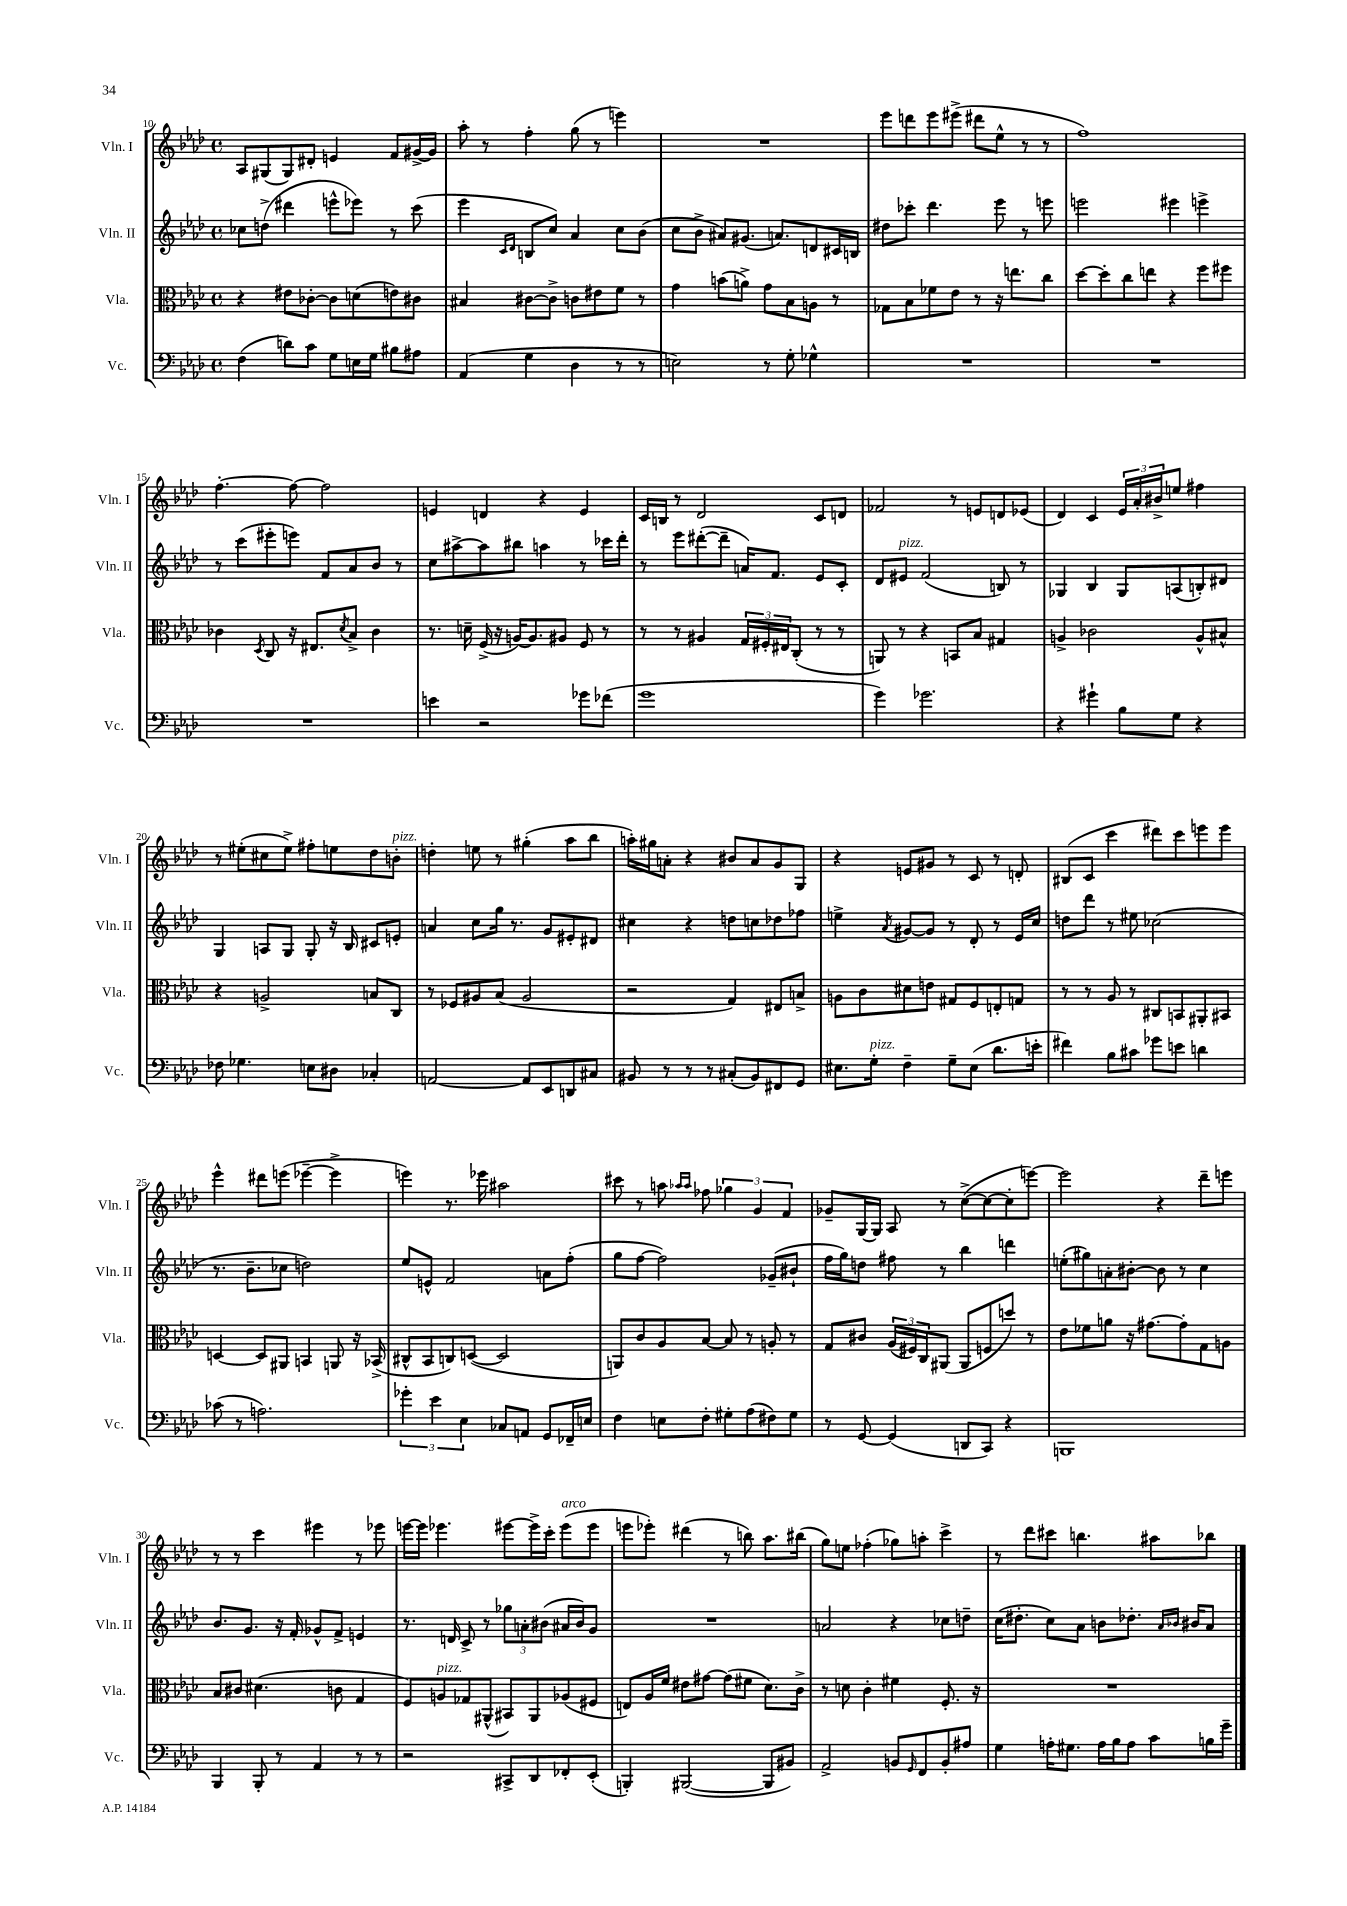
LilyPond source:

<<
\new StaffGroup <<
\new Staff = "s0" \with { instrumentName = "Vln. I" shortInstrumentName = "Vln. I" } {
    \clef treble \key aes \major \defaultTimeSignature \time 4/4
    aes8 gis8( gis8) dis'8-. e'4 f'8 gis'16~-> gis'16 |
    aes''8-. r8 f''4-. g''8( r8 e'''4) |
    R1 |
    ees'''8 d'''8 ees'''8 eis'''8->( dis'''8 ees''8-^ r8 r8 |
    f''1) |
    f''4.~-. f''8~ f''2 |
    e'4 d'4 r4 e'4 |
    c'16 b16 r8 des'2 c'8 d'8 |
    fes'2 r8 e'8 d'8 ees'8( |
    des'4) c'4 \tuplet 3/2 { ees'16 aes'16-. bis'16-> } e''8 fis''4 |
    r8 eis''8-.( cis''8 eis''8->) fis''8-. e''8 des''8 b'8-.^\markup { \italic "pizz." } |
    d''4-. e''8 r8 gis''4-.( aes''8 bes''8 |
    a''16-.) gis''16 a'8-. r4 bis'8 a'8 g'8 g8 |
    r4 e'8 gis'8 r8 c'8 r8 d'8-. |
    bis8( c'8 c'''4 dis'''8) c'''8 e'''8 e'''8 |
    ees'''4-^ dis'''8 e'''8( ees'''4~-- ees'''4-> |
    e'''4) r8. ees'''16 ais''2 |
    cis'''8 r8 a''8 \grace { aes''16 aes''16 } fes''8 \tuplet 3/2 { ges''4 g'4 f'4 } |
    ges'8-- g16~ g16 aes8 r8 c''8~->( c''8~ c''8-. e'''8~) |
    e'''2 r4 des'''8-- e'''8 |
    r8 r8 c'''4 eis'''4 r8 ees'''8 |
    e'''16~ e'''16 ees'''4. eis'''8~ eis'''16-> c'''16-. eis'''8^\markup { \italic "arco" }( eis'''8 |
    e'''8 ees'''8-.) dis'''4( r8 b''8) aes''8. bis''16( |
    g''8) e''8 fes''4-.( ges''8) a''8-. c'''4-> |
    r8 des'''8 cis'''8 b''4. ais''8 bes''8 \bar "|." |
}
\new Staff = "s1" \with { instrumentName = "Vln. II" shortInstrumentName = "Vln. II" } {
    \clef treble \key aes \major \defaultTimeSignature \time 4/4
    ces''8 d''8->( dis'''4 e'''8-^ ees'''8) r8 c'''8( |
    ees'''4 \grace { c'16 des'16 } b8 c''8) aes'4 c''8 bes'8( |
    c''8 bes'8-> ais'8) gis'8.( a'8.) d'8 cis'16 b16 |
    dis''8 ces'''8-. des'''4. ees'''8 r8 e'''8 |
    e'''2 eis'''4 e'''4-> |
    r8 c'''8( eis'''8-. e'''8) f'8 aes'8 bes'8 r8 |
    c''8 ais''8~-> ais''8 bis''8 a''4 r8 ces'''16 des'''16-. |
    r8 ees'''8 dis'''8~-.( dis'''8-- a'16) f'8. ees'8 c'8-. |
    des'8 eis'8^\markup { \italic "pizz." } f'2( b8) r8 |
    ges4 bes4 ges8 a8( b8-.) dis'8 |
    g4 a8 g8 g8-. r16 bes16 cis'8 e'8-. |
    a'4 c''8 g''16 r8. g'8 eis'8-. dis'8 |
    cis''4 r4 d''8 c''8 des''8 fes''8 |
    e''4-> \acciaccatura { aes'8 } gis'8~ gis'8 r8 des'8-. r8 ees'16 c''16 |
    d''8 des'''8 r8 eis''8 ces''2( |
    r8. bes'8.-- ces''8 d''2) |
    ees''8 e'8-^ f'2 a'8 f''8-.( |
    g''8 f''8~ f''2) ges'8--( bis'8-! |
    f''16 g''16) d''8 fis''8 r8 bes''4 d'''4 |
    e''8-.( gis''8) a'8-. bis'8~-. bis'8 r8 c''4 |
    bes'8. g'8. r16 f'16-. ges'8-^ f'8-> e'4 |
    r8. d'16 c'8-> r8 \tuplet 3/2 { ges''8 a'8-. bis'8( } ais'16 bis'16) g'8 |
    R1 |
    a'2 r4 ces''8 d''8-- |
    c''16( dis''8.-. c''8) aes'8 b'8 des''8.-. \grace { aes'16 bes'16 } bis'16 aes'8 \bar "|." |
}
\new Staff = "s2" \with { instrumentName = "Vla." shortInstrumentName = "Vla." } {
    \clef alto \key aes \major \defaultTimeSignature \time 4/4
    r4 eis'8 ces'8~-. ces'8 d'8( e'8) cis'8 |
    bis4 cis'8~ cis'8-> c'8 eis'8 f'8 r8 |
    g'4 b'8( a'8->) g'8 bes8 a8 r8 |
    ges8 bes8 fes'8 ees'8 r8 r16 e''8. c''8 |
    des''8~ des''8-. c''8 e''8 r4 f''8 fis''8 |
    ces'4 \acciaccatura { des8 } c8 r16 eis8. \acciaccatura { des'8 } bes8-> ces'4 |
    r8. d'16-- f16->( r16 a16~) a8. ais8 f8 r8 |
    r8 r8 ais4 \tuplet 3/2 { g16 fis16-. eis16 } c8-.( r8 r8 |
    a,8) r8 r4 b,8 bes8 gis4 |
    a4-> ces'2 a8-^ bis8-^ |
    r4 a2-> b8 c8 |
    r8 fes8 ais8 bes8( ais2 |
    r2 g4) eis8 b8-> |
    a8 c'8 dis'8 e'8 gis8 f8 e8-. g8 |
    r8 r8 aes8 r8 cis8 b,8 ais,8-. bis,8 |
    d4~ d8 ais,8 b,4 a,8 r16 bes,16->( |
    cis8-^ bes,8 c8) d8~( d2 |
    a,8) c'8 aes8 bes8~ bes8 r8 a8-. r8 |
    g8 cis'8 \tuplet 3/2 { aes16( fis16) c16 } ais,8( ais,8 f8 d''8) r8 |
    ees'8 fes'8 a'8 r16 gis'8.~ gis'8-. g8 a8 |
    bes8 cis'8 dis'4.( c'8 g4 |
    f8) a8^\markup { \italic "pizz." } ges8 ais,8-^( bis,8) ais,8 aes8( fis8 |
    e8) aes16 f'16 eis'8 gis'8~ gis'8( fis'8 des'8.) c'16-> |
    r8 d'8 c'4-. fis'4 f8.-. r16 |
    R1 \bar "|." |
}
\new Staff = "s3" \with { instrumentName = "Vc." shortInstrumentName = "Vc." } {
    \clef bass \key aes \major \defaultTimeSignature \time 4/4
    f4( d'8) c'8 g8 e16 g16 bis8 ais8 |
    aes,4( g4 des4 r8 r8 |
    e2) r8 g8-. ges4-^ |
    R1 |
    R1 |
    R1 |
    e'4 r2 ges'8 fes'8( |
    g'1 |
    g'4) ges'2. |
    r4 gis'4-! bes8 g8 r4 |
    fes8 ges4. e8 dis8 ces4-. |
    a,2~ a,8 ees,8 d,8 cis8 |
    bis,8 r8 r8 r8 cis8-.( bis,8) fis,8 g,8 |
    eis8. g16-.^\markup { \italic "pizz." } f4-- g8-- eis8( des'8. e'16-. |
    fis'4) bes8 cis'8 ges'8 e'8 d'4 |
    ces'8( r8 a2.) |
    \tuplet 3/2 { ges'4-. ees'4 ees4 } ces8 a,8 g,8 fes,16-- e16 |
    f4 e8 f8-. gis8-. aes8( fis8) gis8 |
    r8 g,8~ g,4( d,8 c,8) r4 |
    b,,1 |
    bes,,4 bes,,8-. r8 aes,4 r8 r8 |
    r2 cis,8-> des,8 fes,8-. ees,8-.( |
    b,,4-.) bis,,2~( bis,,8 bis,8) |
    aes,2-> b,8 \grace { g,16 } f,8 b,8-. ais8 |
    g4 a16-. gis8. a16 bes16 a8 c'8 b16 g'16-- \bar "|." |
}
>>
>>
\layout { \context { \Score currentBarNumber = #10 } }
